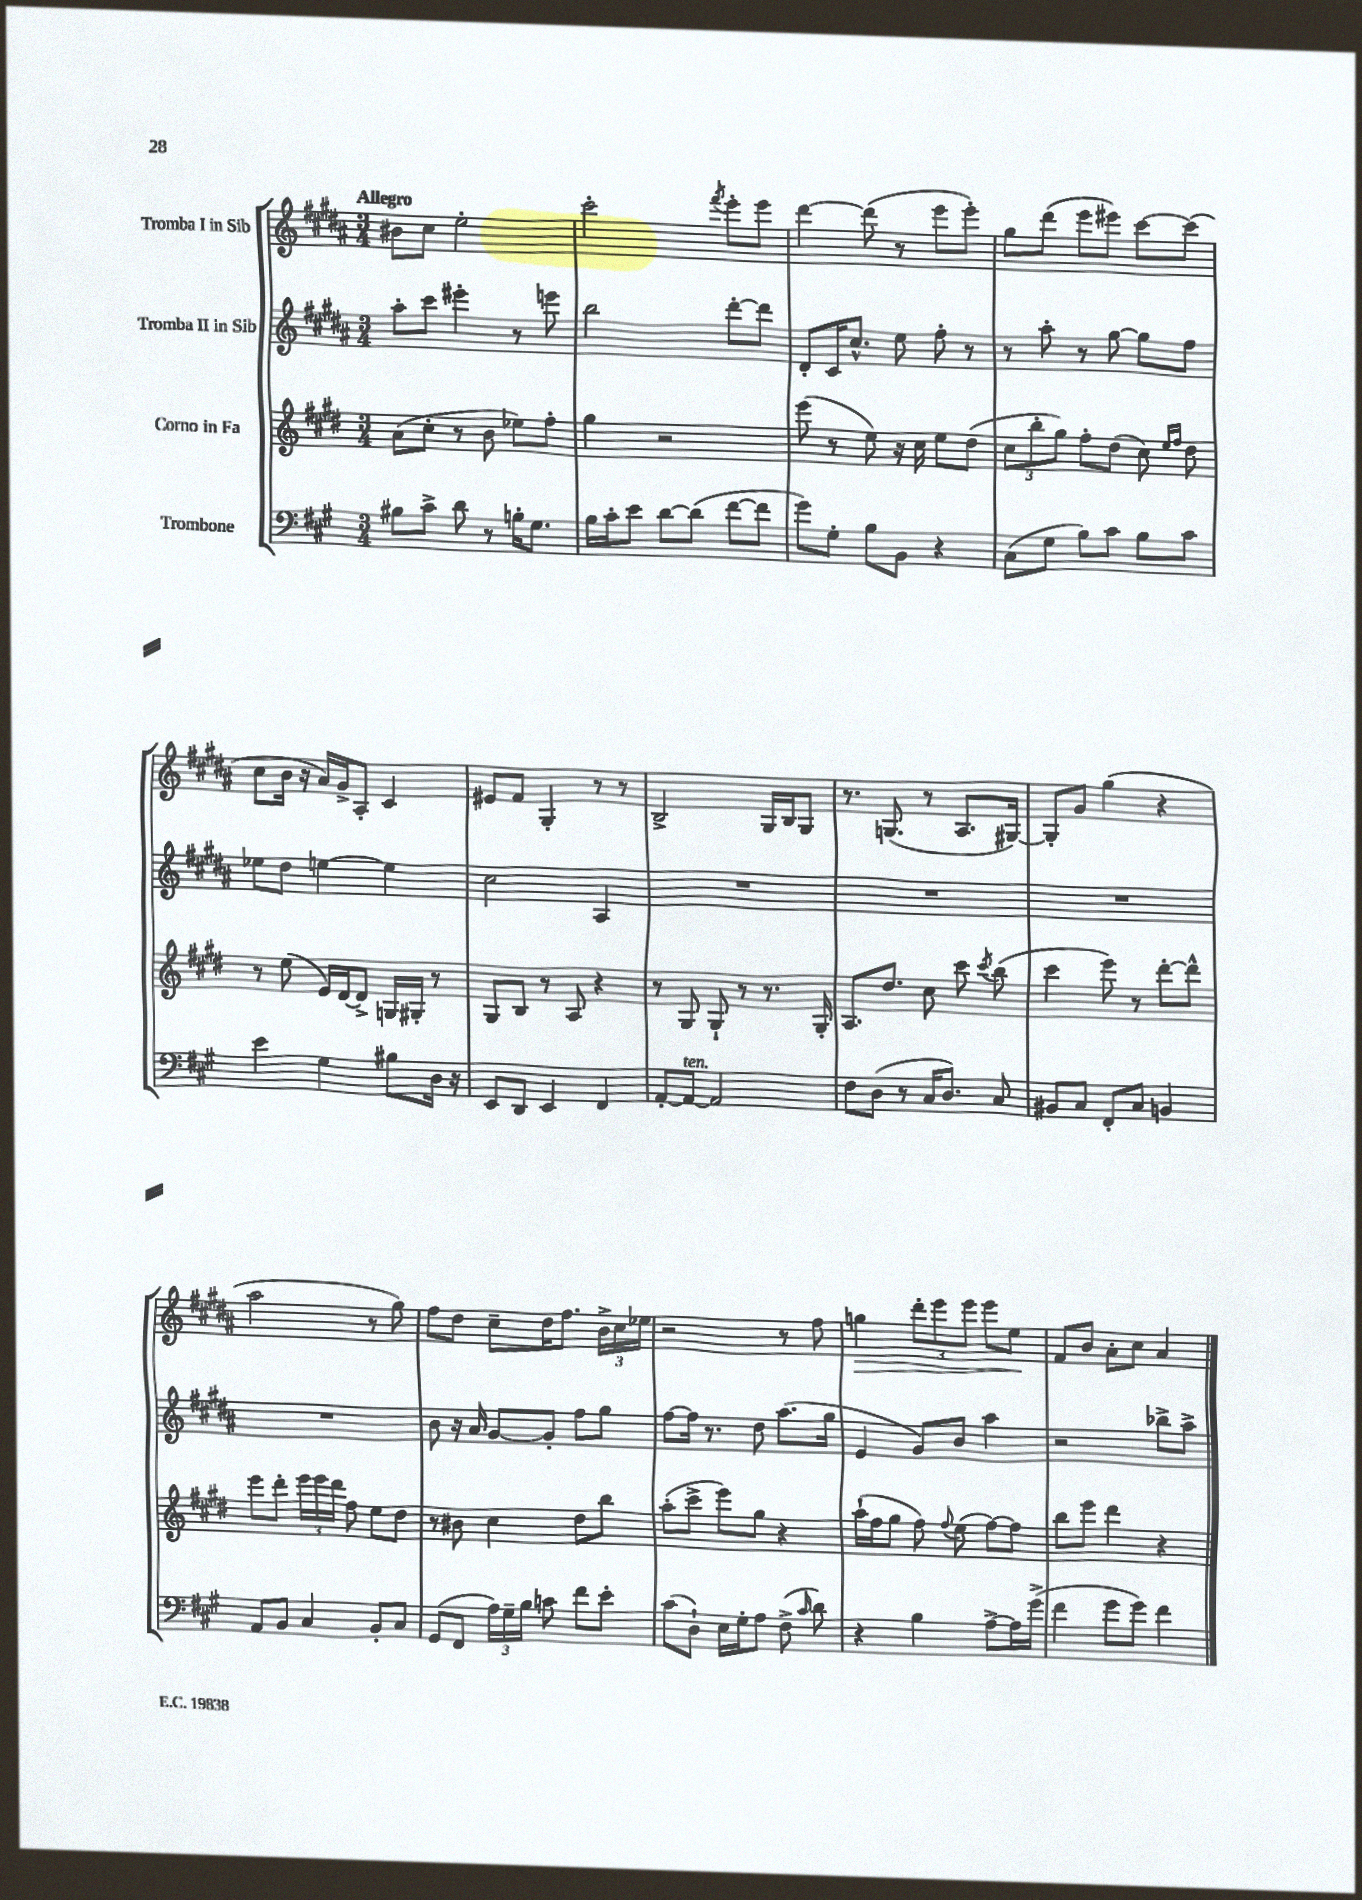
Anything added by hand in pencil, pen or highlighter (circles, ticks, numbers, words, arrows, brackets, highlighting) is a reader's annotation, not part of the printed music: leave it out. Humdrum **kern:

**kern	**kern	**kern	**kern
*staff4	*staff3	*staff2	*staff1
*clefF4	*clefG2	*clefG2	*clefG2
*k[f#c#g#]	*k[f#c#g#d#]	*k[f#c#g#d#a#]	*k[f#c#g#d#a#]
*M3/4	*M3/4	*M3/4	*M3/4
8B#	(8a	8aa#'	8b#
8c#^	8cc#'	8ccc#	8cc#
8d	8r	4eee#'	2ee'
8r	8b	.	.
16B'	8ee-)	8r	.
8.G#	.	.	.
.	8ff#'	8eee	.
=	=	=	=
16B	4gg#	2bb	2ccc#'
16c#'	.	.	.
8e	.	.	.
[8d	2r	.	.
(8d]	.	.	.
.	.	.	8qfff#
[8f#	.	[8ddd#'	8eee'
8f#]	.	8ddd#]	8eee
=	=	=	=
8g#)	(8eee	8d#'	[4ddd#
8G#'	8r	16c#	.
.	.	8.cc#^^	.
8B	8ee)	.	(8ddd#]
8BB	16r	8ee	8r
.	16cc#	.	.
4r	8ee	8ff#'	8eee
.	(8dd#	8r	8eee')
=	=	=	=
(8C#	12cc#	8r	8gg#
.	12bb'	.	.
8G#	.	8aa#'	(8ddd#
.	12gg#)	.	.
8B)	8ff#'	8r	8eee
8c#	(8dd#	[8gg#	8eee#)
8B	8cc#)	8gg#]	[8ccc#
.	16qqee	.	.
.	16qqff#	.	.
8c#	8dd#	8ff#	(8ccc#]
=	=	=	=
4e	8r	8ee-	8cc#
.	(8ee	8dd#	16b
.	.	.	16r
4G#	16e)	[4ee	16a#)
.	[16d#	.	16g#^
.	8d#^]	.	8A#'
8B#	16G	4ee]	4c#
.	16G#'	.	.
16D	8r	.	.
16r	.	.	.
=	=	=	=
8EE	8G#	2cc#	8e#
8DD	8B	.	8f#
4EE	8r	.	4G#'
.	8A	.	.
4FF#	4r	4A#	8r
.	.	.	8r
=	=	=	=
[8AA'	8r	2.r	2B^
8AA_	8G#	.	.
2AA]	8G#`	.	.
.	8r	.	.
.	8.r	.	16G#
.	.	.	16B
.	.	.	8G#
.	16G#'	.	.
=	=	=	=
8F#	8.A	2.r	8.r
(8D	.	.	.
.	8.dd#	.	(8.G
8r	.	.	.
16C#	8cc#	.	8r
8.D)	.	.	.
.	8ccc#	.	8.A#
.	8qccc#	.	.
8C#	(8bb	.	.
.	.	.	[16G#)
=	=	=	=
8BB#	4ccc#	2.r	8G#']
8C#	.	.	8g#
8FF#'	8eee)	.	(4gg#
8C#	8r	.	.
4BB	[8ddd#'	.	4r
.	8ddd#^^]	.	.
=	=	=	=
8AA	8eee	2.r	2aa#
8BB	8ddd#'	.	.
4C#	24eee	.	.
.	24eee	.	.
.	24ddd#	.	.
.	8ff#	.	.
8BB'	8ee	.	8r
8C#	8dd#	.	8gg#)
=	=	=	=
(8GG#	8r	8b	8ff#
8FF#	8b#	16r	8dd#
.	.	16a#	.
24A)	4cc#	[8g#	8cc#~
24G#~	.	.	.
24B	.	.	.
8c	.	8g#']	16dd#
.	.	.	8.ff#
8f#	8dd#	8ff#	.
8e'	8bb	8gg#	24b^
.	.	.	24cc#
.	.	.	24ee-
=	=	=	=
(8c#	(8aa'	[8ff#	2r
8D`)	8ccc#^	16ff#]	.
.	.	8.r	.
16E	8eee)	.	.
16G#'	.	.	.
8A	8gg#	8dd#	.
(8F#^	4r	(8.aa#	8r
16qqc#	.	.	.
8d)	.	.	8ff#
.	.	16gg#	.
=	=	=	=
4r	(16aa`	4e	4gg
.	16ff#	.	.
.	8gg#	.	.
4B	8ff#)	8g#)	12ddd#'
.	.	.	12eee
.	8qqff#	.	.
.	(8ee	8b	.
.	.	.	12eee
[8A^	[8ff#)	4aa#	8eee
16A]	8ff#]	.	8ee
(16g#^	.	.	.
=	=	=	=
4f#	8bb	2r	8f#
.	8eee	.	8b
8g#	4ddd#	.	8a#'
8g#)	.	.	8cc#
4f#	4r	8bb-^	4a#
.	.	8aa#^	.
==	==	==	==
*-	*-	*-	*-
